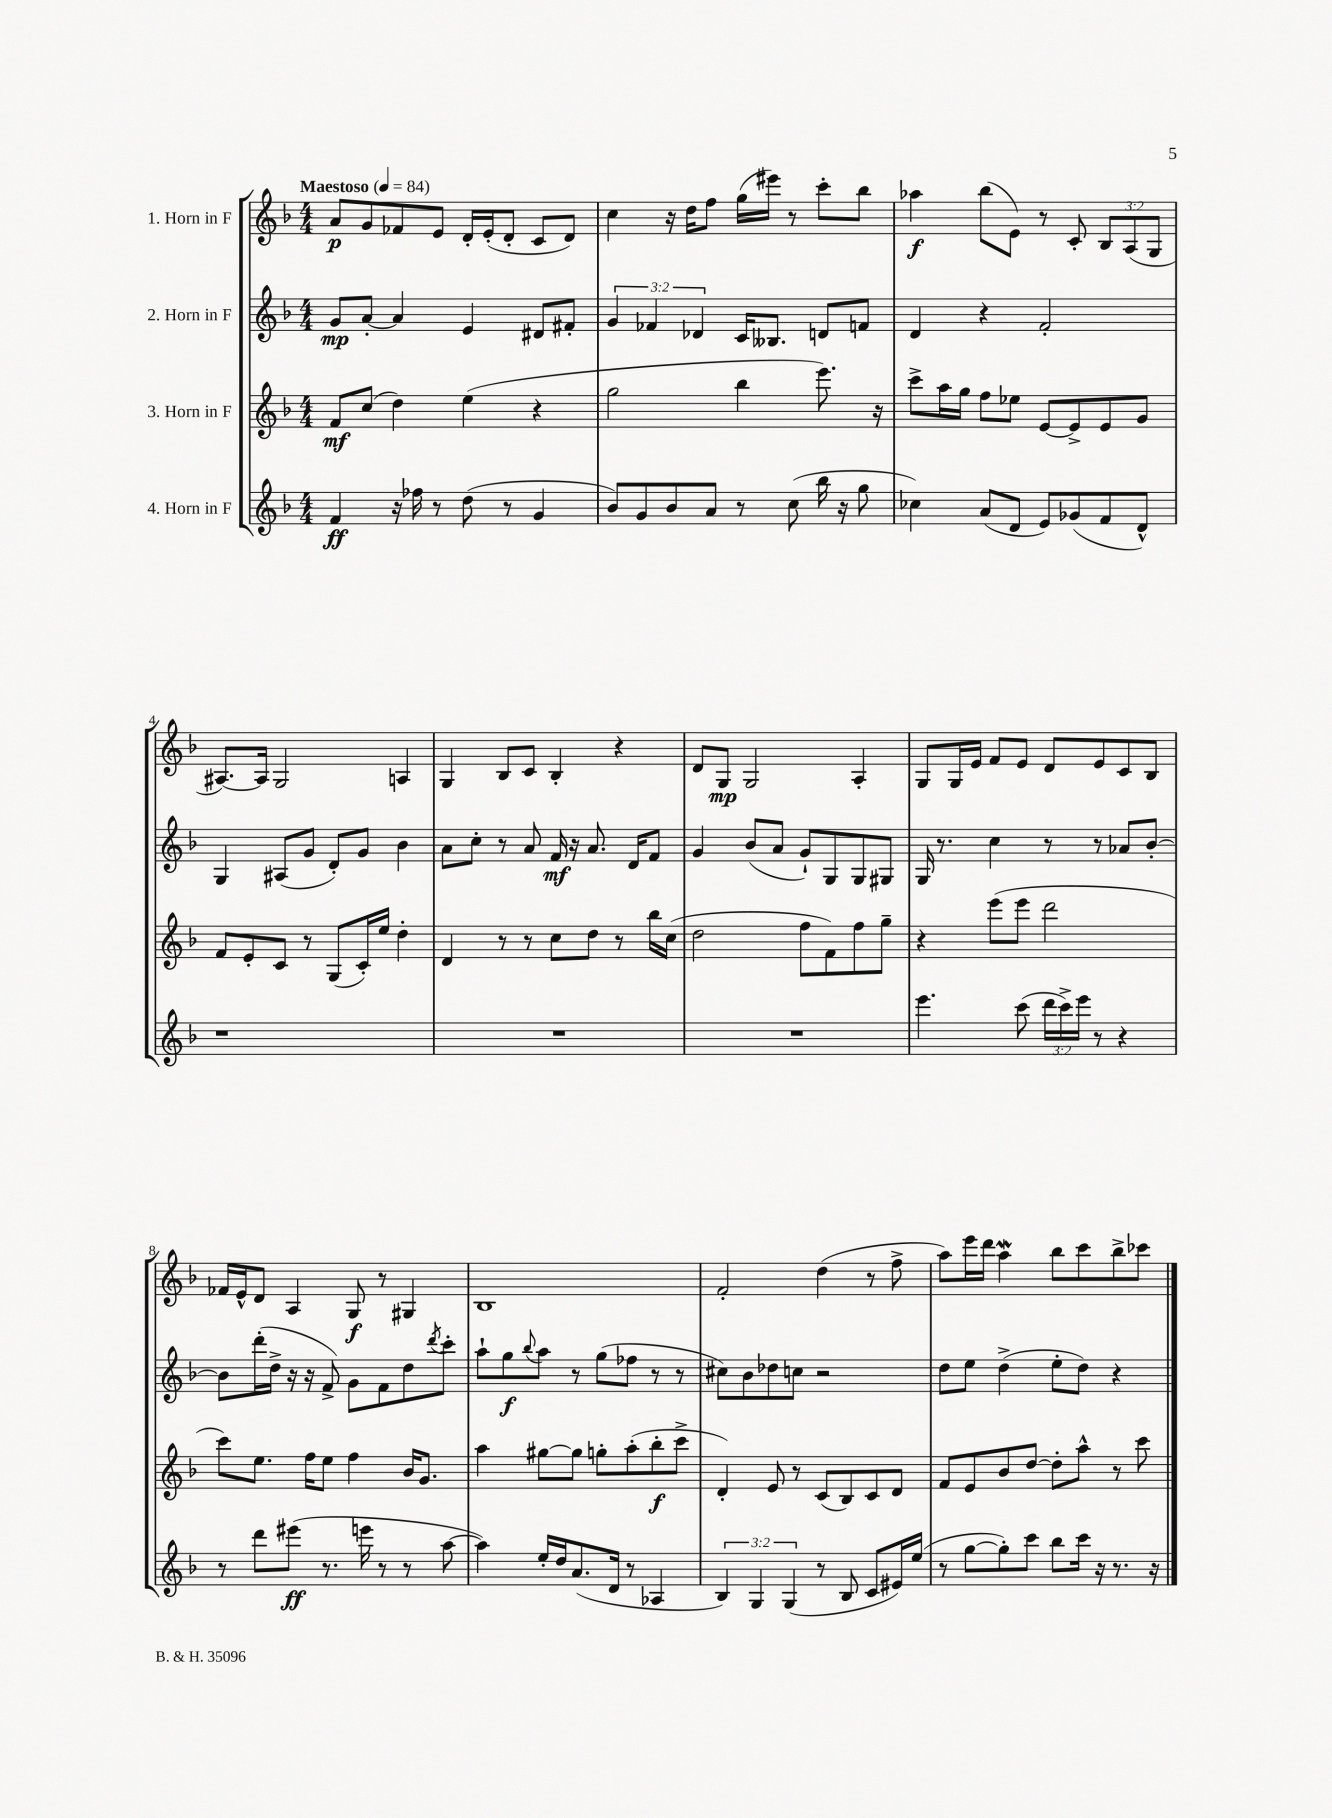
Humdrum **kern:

**kern	**dynam	**kern	**dynam	**kern	**dynam	**kern	**dynam
*part4	*part4	*part3	*part3	*part2	*part2	*part1	*part1
*staff4	*staff4	*staff3	*staff3	*staff2	*staff2	*staff1	*staff1
*I"4. Horn in F	*	*I"3. Horn in F	*	*I"2. Horn in F	*	*I"1. Horn in F	*
*clefG2	*	*clefG2	*	*clefG2	*	*clefG2	*
*k[b-]	*	*k[b-]	*	*k[b-]	*	*k[b-]	*
*M4/4	*	*M4/4	*	*M4/4	*	*M4/4	*
*MM84	*	*MM84	*	*MM84	*	*MM84	*
=1	=1	=1	=1	=1	=1	=1	=1
!	!	!	!	!	!	!LO:TX:a:B:t=Maestoso	!
4f/	ff	8f/L	mf	8g/L	mp	8a/L	p
.	.	(8cc/J	.	[8a'/J	.	8g/	.
16r	.	4dd\)	.	4a/]	.	8f-X/	.
16ff-X\	.	.	.	.	.	.	.
8r	.	.	.	.	.	8e/J	.
(8dd\	.	(4ee\	.	4e/	.	16d'/LL	.
.	.	.	.	.	.	(16e'/J	.
8r	.	.	.	.	.	8d'/J	.
4g/	.	4r	.	8d#X/L	.	8c/L	.
.	.	.	.	8f#X'/J	.	8d/J)	.
=2	=2	=2	=2	=2	=2	=2	=2
8b-/L)	.	2gg\	.	6g/	.	4cc\	.
8g/	.	.	.	.	.	.	.
.	.	.	.	6f-X/	.	.	.
8b-/	.	.	.	.	.	16r	.
.	.	.	.	.	.	16dd\KL	.
.	.	.	.	6d-X/	.	.	.
8a/J	.	.	.	.	.	8ff\J	.
8r	.	4bb-\	.	16c/KL	.	(16gg\LL	.
.	.	.	.	8.B--X/J	.	16eee#X\JJ)	.
(8cc\	.	.	.	.	.	8r	.
16bb-\	.	8.eee\)	.	8dn/L	.	8ccc'\L	.
16r	.	.	.	.	.	.	.
8gg\	.	.	.	8fn/J	.	8bb-\J	.
.	.	16r	.	.	.	.	.
=3	=3	=3	=3	=3	=3	=3	=3
4cc-X\)	.	8ccc^\L	.	4d/	.	4aa-X\	f
.	.	16aa\L	.	.	.	.	.
.	.	16gg\JJ	.	.	.	.	.
(8a/L	.	8ff\L	.	4r	.	(8bb-\L	.
8d/J	.	8ee-X\J	.	.	.	8e\J)	.
8e/L)	.	[8e/L	.	2f'/	.	8r	.
(8g-X/	.	8e^/]	.	.	.	8c'/	.
8f/	.	8e/	.	.	.	12B-/L	.
.	.	.	.	.	.	(12A/	.
8d^^/J)	.	8g/J	.	.	.	.	.
.	.	.	.	.	.	12G/J	.
!!LO:LB:g=z
=4	=4	=4	=4	=4	=4	=4	=4
1r	.	8f/L	.	4G/	.	[8.A#X/L)	.
.	.	8e'/	.	.	.	.	.
.	.	.	.	.	.	16A#/Jk]	.
.	.	8c/J	.	(8A#X/L	.	2G/	.
.	.	8r	.	8g/J	.	.	.
.	.	(8G/L	.	8d'/L)	.	.	.
.	.	16c'/L)	.	8g/J	.	.	.
.	.	16ee/JJ	.	.	.	.	.
.	.	4dd'\	.	4b-\	.	4An/	.
=5	=5	=5	=5	=5	=5	=5	=5
1r	.	4d/	.	8a\L	.	4G/	.
.	.	.	.	8cc'\J	.	.	.
.	.	8r	.	8r	.	8B-/L	.
.	.	8r	.	8a/	.	8c/J	.
.	.	8cc\L	.	16f/	mf	4B-'/	.
.	.	.	.	16r	.	.	.
.	.	8dd\J	.	8.a/	.	.	.
.	.	8r	.	.	.	4r	.
.	.	.	.	16d/KL	.	.	.
.	.	16bb-\LL	.	8f/J	.	.	.
.	.	(16cc\JJ	.	.	.	.	.
=6	=6	=6	=6	=6	=6	=6	=6
1r	.	2dd\	.	4g/	.	8d/L	.
.	.	.	.	.	.	8G/J	mp
.	.	.	.	(8b-/L	.	2G/	.
.	.	.	.	8a/J	.	.	.
.	.	8ff\L	.	8g`/L)	.	.	.
.	.	8f\)	.	8G/	.	.	.
.	.	8ff\	.	8G/	.	4A'/	.
.	.	8gg~\J	.	8G#X/J	.	.	.
=7	=7	=7	=7	=7	=7	=7	=7
4.eee\	.	4r	.	16G/	.	8G/L	.
.	.	.	.	8.r	.	.	.
.	.	.	.	.	.	16G/L	.
.	.	.	.	.	.	16e/JJ	.
.	.	(8eee\L	.	4cc\	.	8f/L	.
(8ccc\	.	8eee\J	.	.	.	8e/J	.
24ddd\LL	.	2ddd\	.	8r	.	8d/L	.
24ccc^\)	.	.	.	.	.	.	.
24eee\JJ	.	.	.	.	.	.	.
8r	.	.	.	8r	.	8e/	.
4r	.	.	.	8a-X/L	.	8c/	.
.	.	.	.	[8b-'/J	.	8B-/J	.
!!LO:LB:g=z
=8	=8	=8	=8	=8	=8	=8	=8
8r	.	8ccc\L)	.	8b-\L]	.	16f-X/LL	.
.	.	.	.	.	.	16e^^/J	.
8ddd\L	.	8.ee\J	.	(16ddd'\L	.	8d/J	.
.	.	.	.	16dd^\JJ	.	.	.
(8eee#X\J	ff	.	.	16r	.	4A/	.
.	.	16ff\KL	.	16r	.	.	.
8.r	.	8ee\J	.	8f^/)	.	.	.
.	.	4ff\	.	8g\L	.	8G/	f
16eeen\	.	.	.	.	.	.	.
8r	.	.	.	8f\	.	8r	.
8r	.	16b-/KL	.	8dd\	.	4G#X/	.
.	.	8.g/J	.	.	.	.	.
.	.	.	.	8qddd/	.	.	.
[8aa\	.	.	.	8ccc'\J	.	.	.
=9	=9	=9	=9	=9	=9	=9	=9
4aa\])	.	4aa\	.	8aa`\L	.	1B-	.
.	.	.	.	8gg\	f	.	.
.	.	.	.	8qqbb-/	.	.	.
16ee'/LL	.	[8gg#X\L	.	8aa\J	.	.	.
16dd/J	.	.	.	.	.	.	.
(8.a/	.	8gg#\J]	.	8r	.	.	.
.	.	8ggn'\L	.	(8gg\L	.	.	.
16d/Jk	.	.	.	.	.	.	.
8r	.	(8aa'\	.	8ff-X\J	.	.	.
4A-X/	.	8bb-'\	f	8r	.	.	.
.	.	8ccc^\J	.	8r	.	.	.
=10	=10	=10	=10	=10	=10	=10	=10
6B-/)	.	4d'/)	.	8cc#X\L)	.	2f'/	.
.	.	.	.	8b-\	.	.	.
6G/	.	.	.	.	.	.	.
.	.	8e/	.	8dd-X\	.	.	.
(6G/	.	.	.	.	.	.	.
.	.	8r	.	8ccn\J	.	.	.
8r	.	(8c/L	.	2r	.	(4dd\	.
8B-/	.	8B-/)	.	.	.	.	.
8c/L	.	8c/	.	.	.	8r	.
16e#X/L)	.	8d/J	.	.	.	8ff^\	.
(16ee/JJ	.	.	.	.	.	.	.
=11	=11	=11	=11	=11	=11	=11	=11
8r	.	8f/L	.	8dd\L	.	8aa\L)	.
[8gg\L	.	8e/	.	8ee\J	.	16eee\L	.
.	.	.	.	.	.	16ddd\JJ	.
8gg'\])	.	8b-/	.	(4dd^\	.	4aaW\	.
8ccc\J	.	[8dd/J	.	.	.	.	.
8bb-\L	.	8dd'\L]	.	8ee'\L	.	8bb-\L	.
16ccc\Jk	.	8aa^^\J	.	8dd\J)	.	8ccc\	.
16r	.	.	.	.	.	.	.
8.r	.	8r	.	4r	.	8bb-^\	.
.	.	8ccc\	.	.	.	8ccc-X\J	.
16r	.	.	.	.	.	.	.
==	==	==	==	==	==	==	==
*-	*-	*-	*-	*-	*-	*-	*-
